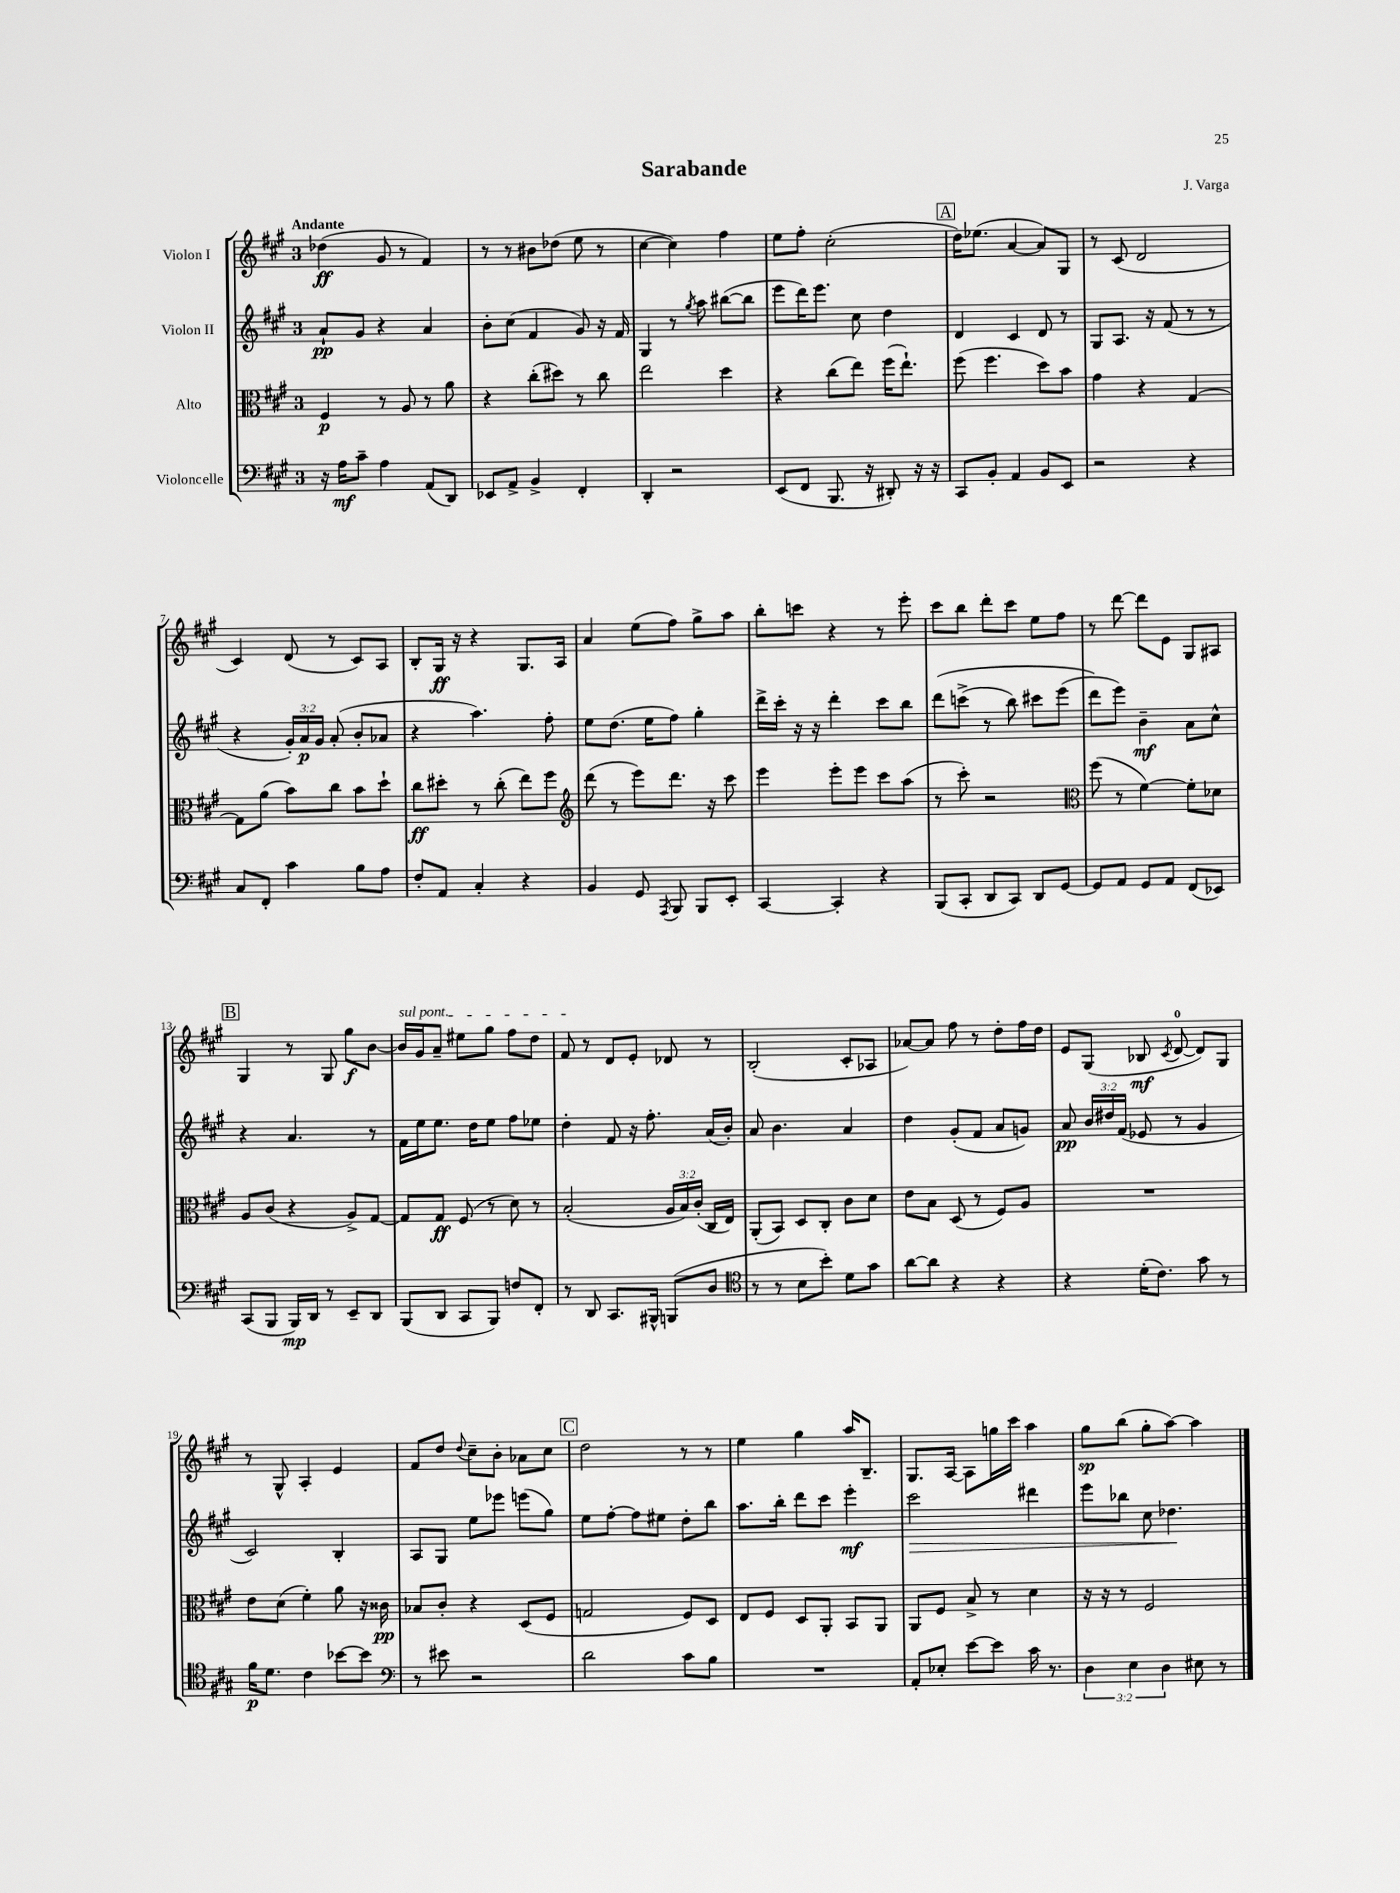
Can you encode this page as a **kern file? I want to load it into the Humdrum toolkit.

**kern	**dynam	**kern	**dynam	**kern	**dynam	**kern	**dynam
*part4	*part4	*part3	*part3	*part2	*part2	*part1	*part1
*staff4	*staff4	*staff3	*staff3	*staff2	*staff2	*staff1	*staff1
*I"Violoncelle	*	*I"Alto	*	*I"Violon II	*	*I"Violon I	*
*clefF4	*	*clefC3	*	*clefG2	*	*clefG2	*
*k[f#c#g#]	*	*k[f#c#g#]	*	*k[f#c#g#]	*	*k[f#c#g#]	*
*M3/4	*	*M3/4	*	*M3/4	*	*M3/4	*
=1	=1	=1	=1	=1	=1	=1	=1
!	!	!	!	!	!	!LO:TX:a:B:t=Andante	!
16r	.	4F#/	p	8a`/L	pp	(4dd-X\	ff
16A\KL	mf	.	.	.	.	.	.
8c#~\J	.	.	.	8g#/J	.	.	.
4A\	.	8r	.	4r	.	8g#/	.
.	.	8A/	.	.	.	8r	.
(8AA/L	.	8r	.	4a/	.	4f#/)	.
8DD/J)	.	8a\	.	.	.	.	.
=2	=2	=2	=2	=2	=2	=2	=2
8EE-X/L	.	4r	.	8b'\L	.	8r	.
8AA^/J	.	.	.	(8cc#\J	.	8r	.
4BB^/	.	(8cc#'\L	.	4f#/	.	8b#X\L	.
.	.	8dd#X\J)	.	.	.	(8dd-X\J	.
4FF#'/	.	8r	.	8g#/)	.	8ee\	.
.	.	8cc#\	.	16r	.	8r	.
.	.	.	.	16f#/	.	.	.
=3	=3	=3	=3	=3	=3	=3	=3
4DD'/	.	2ee\	.	4G#/	.	[4cc#\	.
2r	.	.	.	8r	.	4cc#\])	.
.	.	.	.	8qgg#/	.	.	.
.	.	.	.	8aa\	.	.	.
.	.	4dd\	.	([8bb#X\L	.	4ff#\	.
.	.	.	.	8bb#\J]	.	.	.
=4	=4	=4	=4	=4	=4	=4	=4
(8EE/L	.	4r	.	8eee\L	.	8ee\L	.
8FF#/J	.	.	.	16ddd\K)	.	8ff#'\J	.
.	.	.	.	8.eee\J	.	.	.
8.BBB/	.	(8cc#\L	.	.	.	(2cc#'\	.
.	.	8ee\J)	.	8cc#\	.	.	.
16r	.	.	.	.	.	.	.
8DD#X'/)	.	(16ff#\KL	.	4dd\	.	.	.
.	.	8.ee`\J)	.	.	.	.	.
16r	.	.	.	.	.	.	.
16r	.	.	.	.	.	.	.
!!LO:REH:place=s1:t=A
=5	=5	=5	=5	=5	=5	=5	=5
8CC#/L	.	(8ff#\	.	4d/	.	16dd\KL)	.
.	.	.	.	.	.	(8.ee-X\J	.
8BB'/J	.	4.ff#\	.	.	.	.	.
4AA/	.	.	.	4c#/	.	[4a/	.
8BB/L	.	8dd\L)	.	8d/	.	8a/L])	.
8EE/J	.	8b\J	.	8r	.	8G#/J	.
=6	=6	=6	=6	=6	=6	=6	=6
2r	.	4g#\	.	8G#/L	.	8r	.
.	.	.	.	8.A/J	.	(8c#/	.
.	.	4r	.	.	.	2d/	.
.	.	.	.	16r	.	.	.
.	.	.	.	(8f#/	.	.	.
4r	.	[4G#/	.	8r	.	.	.
.	.	.	.	8r	.	.	.
!!LO:LB:g=z
=7	=7	=7	=7	=7	=7	=7	=7
8C#/L	.	8G#\L]	.	4r	.	4c#/)	.
8FF#'/J	.	(8a\J	.	.	.	.	.
4c#\	.	8b\L)	.	24g#'/LL)	.	(8d/	.
.	.	.	.	24a/	p	.	.
.	.	.	.	24g#/JJ	.	.	.
.	.	8cc#\J	.	(8a'/	.	8r	.
8B\L	.	8b\L	.	8b'/L	.	8c#/L)	.
8A\J	.	8dd`\J	.	8a-X/J	.	8A/J	.
=8	=8	=8	=8	=8	=8	=8	=8
8F#'/L	.	8cc#\L	ff	4r	.	8B'/L	.
8AA/J	.	8dd#X'\J	.	.	.	16G#/Jk	ff
.	.	.	.	.	.	16r	.
4C#'/	.	8r	.	4.aa\)	.	4r	.
.	.	(8cc#'\	.	.	.	.	.
4r	.	8ee\L)	.	.	.	8.G#/L	.
.	.	8ff#\J	.	8ff#'\	.	.	.
.	.	.	.	.	.	16A/Jk	.
=9	=9	=9	=9	=9	=9	=9	=9
*	*	*clefG2	*	*	*	*	*
4BB/	.	(8ddd\	.	8ee\L	.	4a/	.
.	.	8r	.	(8.dd\J	.	.	.
8GG#/	.	8eee\L)	.	.	.	(8ee\L	.
.	.	.	.	16ee\KL	.	.	.
8qAAA/	.	.	.	.	.	.	.
8BBB/	.	8.ddd\J	.	8ff#\J)	.	8ff#\J)	.
8BBB/L	.	.	.	4gg#'\	.	8gg#^\L	.
.	.	16r	.	.	.	.	.
8EE'/J	.	8ccc#\	.	.	.	8aa\J	.
=10	=10	=10	=10	=10	=10	=10	=10
[4CC#/	.	4eee\	.	16ddd^\LL	.	8bb'\L	.
.	.	.	.	16ccc#'\JJ	.	.	.
.	.	.	.	16r	.	8cccn\J	.
.	.	.	.	16r	.	.	.
4CC#'/]	.	8eee'\L	.	4ddd'\	.	4r	.
.	.	8eee\J	.	.	.	.	.
4r	.	8ccc#\L	.	8ccc#\L	.	8r	.
.	.	(8aa\J	.	8bb\J	.	8eee'\	.
=11	=11	=11	=11	=11	=11	=11	=11
(8BBB/L	.	8r	.	(8ddd\L	.	8ccc#\L	.
8CC#'/J	.	8ccc#'\)	.	(8cccn^\J	.	8bb\J	.
8DD/L	.	2r	.	8r	.	8ddd'\L	.
8CC#/J)	.	.	.	8bb\)	.	8ccc#\J	.
8DD/L	.	.	.	8ccc#X\L	.	8ee\L	.
[8GG#/J	.	.	.	(8eee\J	.	8ff#\J	.
=12	=12	=12	=12	=12	=12	=12	=12
*	*	*clefC3	*	*	*	*	*
8GG#/L]	.	(8ff#\	.	8ddd\L)	.	8r	.
8AA/J	.	8r	.	8eee\J)	.	[8ddd\	.
8GG#/L	.	[4f#\)	.	4b~\	mf	8ddd\L]	.
8AA/J	.	.	.	.	.	8e\J	.
(8FF#/L	.	8f#'\L]	.	8a\L	.	8G#/L	.
8EE-X/J)	.	8d-X\J	.	8cc#^^\J	.	8A#X/J	.
!!LO:LB:g=z
!!LO:REH:place=s1:t=B
=13	=13	=13	=13	=13	=13	=13	=13
(8CC#/L	.	8A/L	.	4r	.	4G#/	.
8BBB/J	.	(8c#/J	.	.	.	.	.
16BBB/LL)	mp	4r	.	4.a/	.	8r	.
16DD/JJ	.	.	.	.	.	.	.
8r	.	.	.	.	.	8G#/	.
8EE~/L	.	8A^/L)	.	.	.	8gg#\L	f
8DD/J	.	[8G#/J	.	8r	.	[8b\J	.
=14	=14	=14	=14	=14	=14	=14	=14
!	!	!	!	!	!	!LO:TX:a:i:t=sul pont.	!
(8BBB/L	.	8G#/L]	.	16f#\LL	.	16b/LL]	.
.	.	.	.	16ee\J	.	16g#/J	.
8DD/J	.	8G#/J	ff	8.ee\J	.	8a~/J	.
8CC#/L	.	(8F#/	.	.	.	8ee#X\L	.
.	.	.	.	16dd\KL	.	.	.
8BBB/J)	.	8r	.	8ee\J	.	8gg#\J	.
8Fn/L	.	8d\)	.	8ff#\L	.	8ff#\L	.
8FF#'/J	.	8r	.	8ee-X\J	.	8dd\J	.
=15	=15	=15	=15	=15	=15	=15	=15
8r	.	(2B'/	.	4dd'\	.	8f#/	.
8DD/	.	.	.	.	.	8r	.
8.CC#/L	.	.	.	8f#/	.	8d/L	.
.	.	.	.	16r	.	8e'/J	.
16BBB#X^^/Jk	.	.	.	8.ff#'\	.	.	.
(8BBBn/L	.	24A/LL	.	.	.	8d-X/	.
.	.	24B/)	.	.	.	.	.
.	.	(24c#'/JJ	.	.	.	.	.
8D/J	.	16C#/LL	.	(16a/LL	.	8r	.
.	.	16E/JJ)	.	16b'/JJ)	.	.	.
=16	=16	=16	=16	=16	=16	=16	=16
*clefC4	*	*	*	*	*	*	*
8r	.	(8AA'/L	.	8a/	.	(2B'/	.
8r	.	8BB/J)	.	4.b\	.	.	.
8B\L	.	8D/L	.	.	.	.	.
8b'\J)	.	8C#'/J	.	.	.	.	.
8d\L	.	8c#\L	.	4a/	.	8c#'/L	.
8g#\J	.	8d\J	.	.	.	8A-X/J	.
=17	=17	=17	=17	=17	=17	=17	=17
[8a\L	.	8e\L	.	4dd\	.	[8a-X/L)	.
8a\J]	.	8B\J	.	.	.	8a-/J]	.
4r	.	(8D/	.	(8g#'/L	.	8ff#\	.
.	.	8r	.	8f#/J	.	8r	.
4r	.	8F#/L)	.	8a/L	.	8dd'\L	.
.	.	8A/J	.	8gn/J)	.	16ff#\L	.
.	.	.	.	.	.	16dd\JJ	.
=18	=18	=18	=18	=18	=18	=18	=18
4r	.	2.r	.	8a/	pp	8e/L	.
.	.	.	.	24b/LL	.	(8G#/J	.
.	.	.	.	24dd#X/	.	.	.
.	.	.	.	(24f#/JJ	.	.	.
(16d'\KL	.	.	.	8e-X/	.	8B-X/	mf
8.c#\J)	.	.	.	.	.	.	.
.	.	.	.	.	.	8qc#/	.
.	.	.	.	8r	.	[8d/	.
8g#\	.	.	.	4g#/	.	8d/L])	.
8r	.	.	.	.	.	8G#/J	.
!!LO:LB:g=z
=19	=19	=19	=19	=19	=19	=19	=19
16f#\KL	p	8e\L	.	2c#/)	.	8r	.
8.d\J	.	.	.	.	.	.	.
.	.	(8d\J	.	.	.	8G#^^/	.
4c#\	.	4f#'\)	.	.	.	4A'/	.
[8b-X\L	.	8a\	.	4B'/	.	4e/	.
8b-\J]	.	16r	.	.	.	.	.
.	.	16c##X\	pp	.	.	.	.
=20	=20	=20	=20	=20	=20	=20	=20
*clefF4	*	*	*	*	*	*	*
8r	.	8B-X/L	.	8A/L	.	8f#/L	.
8e#X\	.	8c#'/J	.	8G#/J	.	8dd/J	.
.	.	.	.	.	.	8qqdd/	.
2r	.	4r	.	8ee\L	.	8cc#~\L	.
.	.	.	.	8eee-X\J	.	8b'\J	.
.	.	(8D/L	.	(8eeen\L	.	8a-X\L	.
.	.	8F#/J	.	8gg#\J)	.	8cc#\J	.
!!LO:REH:place=s1:t=C
=21	=21	=21	=21	=21	=21	=21	=21
2d\	.	2Gn/	.	8ee\L	.	2dd\	.
.	.	.	.	[8ff#'\J	.	.	.
.	.	.	.	8ff#\L]	.	.	.
.	.	.	.	8ee#X\J	.	.	.
8c#\L	.	8F#/L)	.	8dd'\L	.	8r	.
8B\J	.	8D/J	.	8bb\J	.	8r	.
=22	=22	=22	=22	=22	=22	=22	=22
2.r	.	8E/L	.	8.aa\L	.	4ee\	.
.	.	8F#/J	.	.	.	.	.
.	.	.	.	16bb'\Jk	.	.	.
.	.	8D/L	.	8ddd\L	.	4gg#\	.
.	.	8AA'/J	.	8ccc#\J	.	.	.
.	.	8BB/L	.	4eee'\	mf	16aa/KL	.
.	.	.	.	.	.	8.B~/J	.
.	.	8AA/J	.	.	.	.	.
=23	=23	=23	=23	=23	=23	=23	=23
!	!	!	!	!	!LO:HP:b	!	!
8AA'/L	.	8AA/L	.	2ccc#\	>	8.G#/L	.
8E-X'/J	.	8F#/J	.	.	.	.	.
.	.	.	.	.	.	[16A/Jk	.
[8e\L	.	8B^/	.	.	.	8A\L]	.
8e\J]	.	8r	.	.	.	16ggn\L	.
.	.	.	.	.	.	16ccc#\JJ	.
16c#\	.	4d\	.	4ddd#X\	.	4aa\	.
8.r	.	.	.	.	.	.	.
=24	=24	=24	=24	=24	=24	=24	=24
6D\	.	16r	.	8eee\L	.	8gg#\L	sp
.	.	16r	.	.	.	.	.
.	.	8r	.	8bb-X\J	.	(8bb\J	.
6E\	.	.	.	.	.	.	.
.	.	2F#/	.	8cc#\	.	8gg#'\L	.
6D\	.	.	.	.	.	.	.
.	.	.	.	4.dd-X\	.	[8aa\J)	.
8E#X\	.	.	.	.	.	4aa\]	.
8r	.	.	.	.	.	.	.
.	.	.	.	.	]	.	.
==	==	==	==	==	==	==	==
*-	*-	*-	*-	*-	*-	*-	*-
